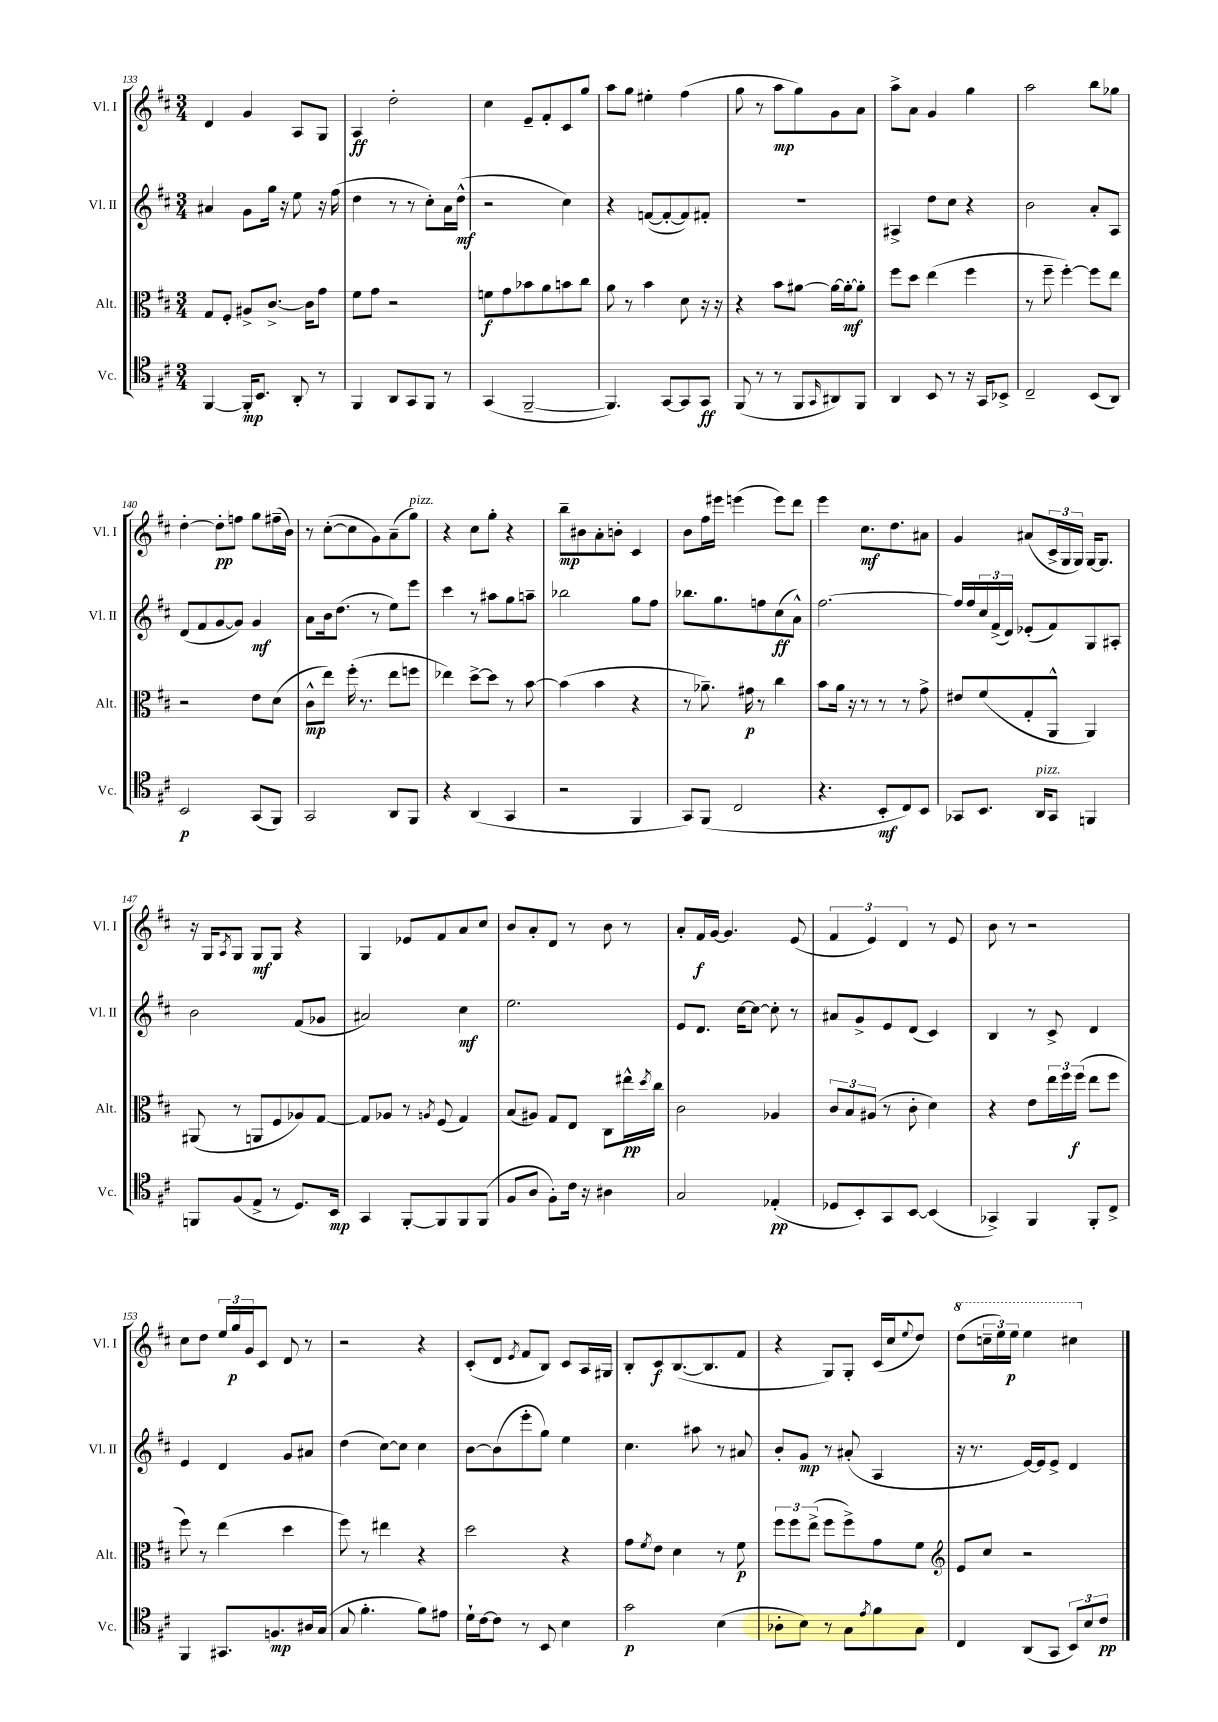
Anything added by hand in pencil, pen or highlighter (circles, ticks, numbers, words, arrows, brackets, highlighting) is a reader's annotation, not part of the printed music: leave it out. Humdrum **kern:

**kern	**dynam	**kern	**dynam	**kern	**dynam	**kern	**dynam
*part4	*part4	*part3	*part3	*part2	*part2	*part1	*part1
*staff4	*staff4	*staff3	*staff3	*staff2	*staff2	*staff1	*staff1
*I"Vc.	*	*I"Alt.	*	*I"Vl. II	*	*I"Vl. I	*
*I'Vc.	*	*I'Alt.	*	*I'Vl. II	*	*I'Vl. I	*
*clefC4	*	*clefC3	*	*clefG2	*	*clefG2	*
*k[f#c#]	*	*k[f#c#]	*	*k[f#c#]	*	*k[f#c#]	*
*M3/4	*	*M3/4	*	*M3/4	*	*M3/4	*
=133	=133	=133	=133	=133	=133	=133	=133
[4FF#/	.	8G/L	.	4a#X/	.	4d/	.
.	.	8F#'/J	.	.	.	.	.
16FF#'/KL]	mp	8A#X^/L	.	8g\L	.	4g/	.
8.BB/J	.	.	.	.	.	.	.
.	.	[8.c#^/J	.	16gg\Jk	.	.	.
.	.	.	.	16r	.	.	.
8AA'/	.	.	.	8ee\	.	8A/L	.
.	.	16c#\KL]	.	.	.	.	.
8r	.	8g\J	.	16r	.	8G/J	.
.	.	.	.	(16ff#\	.	.	.
=134	=134	=134	=134	=134	=134	=134	=134
4FF#/	.	8f#\L	.	4dd\	.	4A/	ff
.	.	8g\J	.	.	.	.	.
8AA/L	.	2r	.	8r	.	2dd'\	.
8GG/	.	.	.	8r	.	.	.
8FF#/J	.	.	.	8cc#'\L)	.	.	.
8r	.	.	.	16a\L	.	.	.
.	.	.	.	(16dd^^\JJ	mf	.	.
=135	=135	=135	=135	=135	=135	=135	=135
(4GG/	.	8fn\L	f	2r	.	4cc#\	.
.	.	8g\	.	.	.	.	.
[2FF#~/	.	8b-X\	.	.	.	8e~/L	.
.	.	8a\	.	.	.	8f#'/	.
.	.	8bn\	.	4cc#\)	.	8c#/	.
.	.	8cc#\J	.	.	.	8gg/J	.
=136	=136	=136	=136	=136	=136	=136	=136
4.FF#/])	.	8a\	.	4r	.	8aa\L	.
.	.	8r	.	.	.	8gg\J	.
.	.	4b\	.	([8fn/L	.	4ee#X'\	.
[8GG/L	.	.	.	8f'/_	.	.	.
8GG/]	.	8d\	.	8f/])	.	(4ff#\	.
8GG/J	ff	16r	.	8f#X'/J	.	.	.
.	.	16r	.	.	.	.	.
=137	=137	=137	=137	=137	=137	=137	=137
(8FF#/	.	4r	.	2.r	.	8gg\	.
8r	.	.	.	.	.	8r	.
8r	.	8b\L	.	.	.	8aa\L	mp
8FF#/L	.	[8a#X\J	.	.	.	8gg\)	.
16qqGG/	.	.	.	.	.	.	.
8AA#X/)	.	16a#\LL_	.	.	.	8g\	.
.	.	16a#'\J_	mf	.	.	.	.
8FF#/J	.	8a#'\J]	.	.	.	8a\J	.
=138	=138	=138	=138	=138	=138	=138	=138
4AA/	.	8ff#\L	.	4A#X^/	.	8aa^\L	.
.	.	8dd\J	.	.	.	8a\J	.
8BB/	.	(4ee\	.	8dd\L	.	4g/	.
8r	.	.	.	8cc#\J	.	.	.
16r	.	4ff#\	.	4r	.	4gg\	.
16GG/KL	.	.	.	.	.	.	.
8BB-X^/J	.	.	.	.	.	.	.
=139	=139	=139	=139	=139	=139	=139	=139
2C#~/	.	8r	.	2b\	.	2aa\	.
.	.	8ff#~\	.	.	.	.	.
.	.	[4ff#'\)	.	.	.	.	.
(8BB/L	.	8ff#\L]	.	8a'/L	.	8bb\L	.
8AA/J)	.	8ee\J	.	8A/J	.	8gg-X\J	.
!!LO:LB:g=z
=140	=140	=140	=140	=140	=140	=140	=140
2BB/	p	2r	.	(8d/L	.	[4dd'\	.
.	.	.	.	8f#/	.	.	.
.	.	.	.	[8g/	.	8dd'\L]	pp
.	.	.	.	8g/J])	.	8ffn\J	.
(8GG/L	.	8e\L	.	4g/	mf	8gg\L	.
8FF#/J)	.	(8d\J	.	.	.	(16ff#X~\L	.
.	.	.	.	.	.	16b\JJ)	.
=141	=141	=141	=141	=141	=141	=141	=141
2GG/	.	8c#^^\L	mp	8a\L	.	8r	.
.	.	8ee\J)	.	16b\k	.	([8cc#'\L	.
.	.	.	.	(8.dd\J	.	.	.
.	.	(16ff#'\	.	.	.	8cc#\]	.
.	.	8.r	.	.	.	.	.
.	.	.	.	8r	.	8g\)	.
8AA/L	.	8ee\L	.	8ee\L)	.	(8a~\	.
!	!	!	!	!	!	!LO:TX:a:i:t=pizz.	!
8FF#/J	.	8ffn\J	.	8eee\J	.	8gg\J)	.
=142	=142	=142	=142	=142	=142	=142	=142
4r	.	4ee-X\)	.	4ccc#\	.	4r	.
(4AA/	.	[8dd^\L	.	8r	.	8cc#\L	.
.	.	8dd\J]	.	8aa#X\L	.	8gg'\J	.
4GG/	.	8r	.	8gg\	.	4r	.
.	.	[8b\	.	8aan~\J	.	.	.
=143	=143	=143	=143	=143	=143	=143	=143
2r	.	(4b\]	.	2bb-X\	.	8bb~\L	mp
.	.	.	.	.	.	8b#X\	.
.	.	4b\	.	.	.	8a'\	.
.	.	.	.	.	.	8bn'\J	.
4FF#/	.	4r	.	8gg\L	.	4c#/	.
.	.	.	.	8ff#\J	.	.	.
=144	=144	=144	=144	=144	=144	=144	=144
8GG/L)	.	8r	.	8.bb-X\L	.	8b\L	.
(8FF#/J	.	8.a-X~\)	.	.	.	16ff#\L	.
.	.	.	.	8.gg\	.	16eee#X\JJ	.
2C#/	.	.	.	.	.	(4eeen\	.
.	.	16g#X\	p	.	.	.	.
.	.	8r	.	8ffn\	.	.	.
.	.	4cc#\	.	(8cc#\	ff	8eee\L)	.
.	.	.	.	8a^^\J)	.	8ddd\J	.
=145	=145	=145	=145	=145	=145	=145	=145
4.r	.	8b\L	.	[2.ff#\	.	4eee\	.
.	.	16a\Jk	.	.	.	.	.
.	.	16r	.	.	.	.	.
.	.	8r	.	.	.	8.cc#\L	mf
8BB'/L	mf	8r	.	.	.	.	.
.	.	.	.	.	.	8.dd\	.
8C#/)	.	8r	.	.	.	.	.
8BB/J	.	8g^\	.	.	.	8a#X\J	.
=146	=146	=146	=146	=146	=146	=146	=146
8GG-X/L	.	8e#X/L	.	16ff#/LL]	.	4g/	.
.	.	.	.	16ff#/	.	.	.
8.BB/J	.	(8f#/	.	24cc#/	.	.	.
.	.	.	.	(24f#^/	.	.	.
.	.	.	.	24d/JJ)	.	.	.
.	.	8G'/	.	(8e-X'/L	.	(8a#X/L	.
!LO:TX:a:i:t=pizz.	!	!	!	!	!	!	!
16AA/KL	.	.	.	.	.	.	.
8GG-/J	.	8AA^^/J	.	8f#/)	.	24c#^/L	.
.	.	.	.	.	.	24G/	.
.	.	.	.	.	.	24G/JJ)	.
4FFn/	.	4AA/)	.	8G/	.	[16G/KL	.
.	.	.	.	.	.	8.G/J]	.
.	.	.	.	8A#X'/J	.	.	.
!!LO:LB:g=z
=147	=147	=147	=147	=147	=147	=147	=147
8FFn/L	.	(8AA#X/	.	2b\	.	16r	.
.	.	.	.	.	.	16G/KL	.
.	.	.	.	.	.	8qA/	.
(8F#/	.	8r	.	.	.	8G/J	.
8E^/J	.	8AAn/L	.	.	.	8G/L	mf
8r	.	8F#/	.	.	.	8G/J	.
8.D/L)	.	8A-X/)	.	(8f#/L	.	4r	.
.	.	[8G/J	.	8g-X/J	.	.	.
16BB/Jk	mp	.	.	.	.	.	.
=148	=148	=148	=148	=148	=148	=148	=148
4GG/	.	8G/L]	.	2a#X/)	.	4G/	.
.	.	8A-X/J	.	.	.	.	.
[8FF#'/L	.	8r	.	.	.	8e-X/L	.
.	.	8qAn/	.	.	.	.	.
8FF#/]	.	(8F#/	.	.	.	8f#/	.
8FF#/	.	4G/)	.	4cc#\	mf	8a/	.
(8FF#/J	.	.	.	.	.	8cc#/J	.
=149	=149	=149	=149	=149	=149	=149	=149
8F#/L	.	(8B/L	.	2.ee\	.	8b/L	.
8A/J	.	8A#X/J)	.	.	.	8a'/	.
8F#'\L)	.	8G/L	.	.	.	8d/J	.
16c#\Jk	.	8E/J	.	.	.	8r	.
16r	.	.	.	.	.	.	.
4A#X\	.	8C#\L	.	.	.	8b\	.
.	.	16ee#X^^\L	pp	.	.	8r	.
.	.	8qdd/	.	.	.	.	.
.	.	16cc#\JJ	.	.	.	.	.
=150	=150	=150	=150	=150	=150	=150	=150
2G/	.	2c#\	.	8e/L	.	8a'/L	.
.	.	.	.	8.d/J	.	16f#/L	f
.	.	.	.	.	.	[16g/JJ	.
.	.	.	.	.	.	4.g/]	.
.	.	.	.	[16cc#\KL	.	.	.
.	.	.	.	8cc#\J_	.	.	.
(4E-X'/	pp	4A-X/	.	8cc#'\]	.	.	.
.	.	.	.	8r	.	(8e/	.
=151	=151	=151	=151	=151	=151	=151	=151
8D-X/L	.	12c#/L	.	8a#X/L	.	6f#/	.
.	.	12B/	.	.	.	.	.
8BB'/)	.	.	.	8g^/	.	.	.
.	.	(12A#X/J	.	.	.	6e/)	.
8GG/	.	8r	.	8e/	.	.	.
.	.	.	.	.	.	6d/	.
[8BB/J	.	8c#'\	.	(8d/J	.	.	.
(4BB/]	.	4d\)	.	4c#/)	.	8r	.
.	.	.	.	.	.	8e/	.
=152	=152	=152	=152	=152	=152	=152	=152
4GG-X^/)	.	4r	.	4B/	.	8b\	.
.	.	.	.	.	.	8r	.
4FF#/	.	8e\L	.	8r	.	2r	.
.	.	24ee\L	.	8c#^/	.	.	.
.	.	24ff#\	.	.	.	.	.
.	.	(24ff#\JJ	f	.	.	.	.
8FF#'/L	.	8ee\L	.	4d/	.	.	.
8C#^/J	.	8ff#\J	.	.	.	.	.
!!LO:LB:g=z
=153	=153	=153	=153	=153	=153	=153	=153
4FF#/	.	8ff#\)	.	4e/	.	8cc#\L	.
.	.	8r	.	.	.	8dd\J	.
8.GG#X/L	.	(4ee\	.	4d/	.	24ee/LL	.
.	.	.	.	.	.	24gg/	p
.	.	.	.	.	.	24g/J	.
.	.	.	.	.	.	8c#/J	.
8.Fn/	mp	.	.	.	.	.	.
.	.	4dd\	.	8g/L	.	8d/	.
16A#X/L	.	.	.	8a#X/J	.	8r	.
(16G/JJ	.	.	.	.	.	.	.
=154	=154	=154	=154	=154	=154	=154	=154
8G/	.	8ff#\)	.	(4dd\	.	2r	.
4.f#'\	.	8r	.	.	.	.	.
.	.	4ee#X\	.	[8cc#\L)	.	.	.
.	.	.	.	8cc#\J]	.	.	.
8f#\L)	.	4r	.	4cc#\	.	4r	.
8e#X\J	.	.	.	.	.	.	.
=155	=155	=155	=155	=155	=155	=155	=155
16d`\LL	.	2dd\	.	[8b\L	.	(8c#'/L	.
[16c#\J	.	.	.	.	.	.	.
8c#\J]	.	.	.	(8b\]	.	8d/J	.
.	.	.	.	.	.	8qe/	.
8r	.	.	.	8eee'\	.	8f#/L	.
8BB/	.	.	.	8gg\J)	.	8B/J)	.
4B\	.	4r	.	4ee\	.	8c#/L	.
.	.	.	.	.	.	16A/L	.
.	.	.	.	.	.	16G#X/JJ	.
=156	=156	=156	=156	=156	=156	=156	=156
2g\	p	8g\L	.	4.cc#\	.	8B'/L	.
.	.	8qf#/	.	.	.	.	.
.	.	8e\J	.	.	.	8c#/	f
.	.	4d\	.	.	.	([8.B/	.
.	.	.	.	8aa#X\	.	.	.
.	.	.	.	.	.	8.B/]	.
(4B\	.	8r	.	8r	.	.	.
.	.	8f#\	p	8a#X/	.	8f#/J	.
=157	=157	=157	=157	=157	=157	=157	=157
8A-X'\L	.	12ff#\L	.	8b'/L	.	4r	.
.	.	12ff#\	.	.	.	.	.
8B\J)	.	.	.	8g/J	mp	.	.
.	.	(12ee^\J	.	.	.	.	.
8r	.	8ff#\L	.	8r	.	8G/L)	.
8G\L	.	8ff#^\)	.	(8a#X'/	.	8G'/J	.
8qe/	.	.	.	.	.	.	.
8f#\	.	8g\	.	4A/	.	(16c#/LL	.
.	.	.	.	.	.	16cc#/J	.
.	.	.	.	.	.	8qqee/	.
8G\J	.	8f#\J	.	.	.	8dd/J)	.
=158	=158	=158	=158	=158	=158	=158	=158
*	*	*clefG2	*	*	*	*	*
*	*	*	*	*	*	*8va	*
4C#/	.	8e/L	.	16r	.	(8ddd\L	.
.	.	.	.	8.r	.	.	.
.	.	8cc#/J	.	.	.	24cccn~\L	.
.	.	.	.	.	.	24eee\)	.
.	.	.	.	.	.	24eee\JJ	p
(8AA/L	.	2r	.	[16e/LL)	.	4eee\	.
.	.	.	.	16e/J]	.	.	.
8GG/J	.	.	.	8e^/J	.	.	.
12BB/L)	.	.	.	4d/	.	4ccc#X\	.
12B/	.	.	.	.	.	.	.
12c#/J	pp	.	.	.	.	.	.
*	*	*	*	*	*	*X8va	*
==	==	==	==	==	==	==	==
*-	*-	*-	*-	*-	*-	*-	*-
